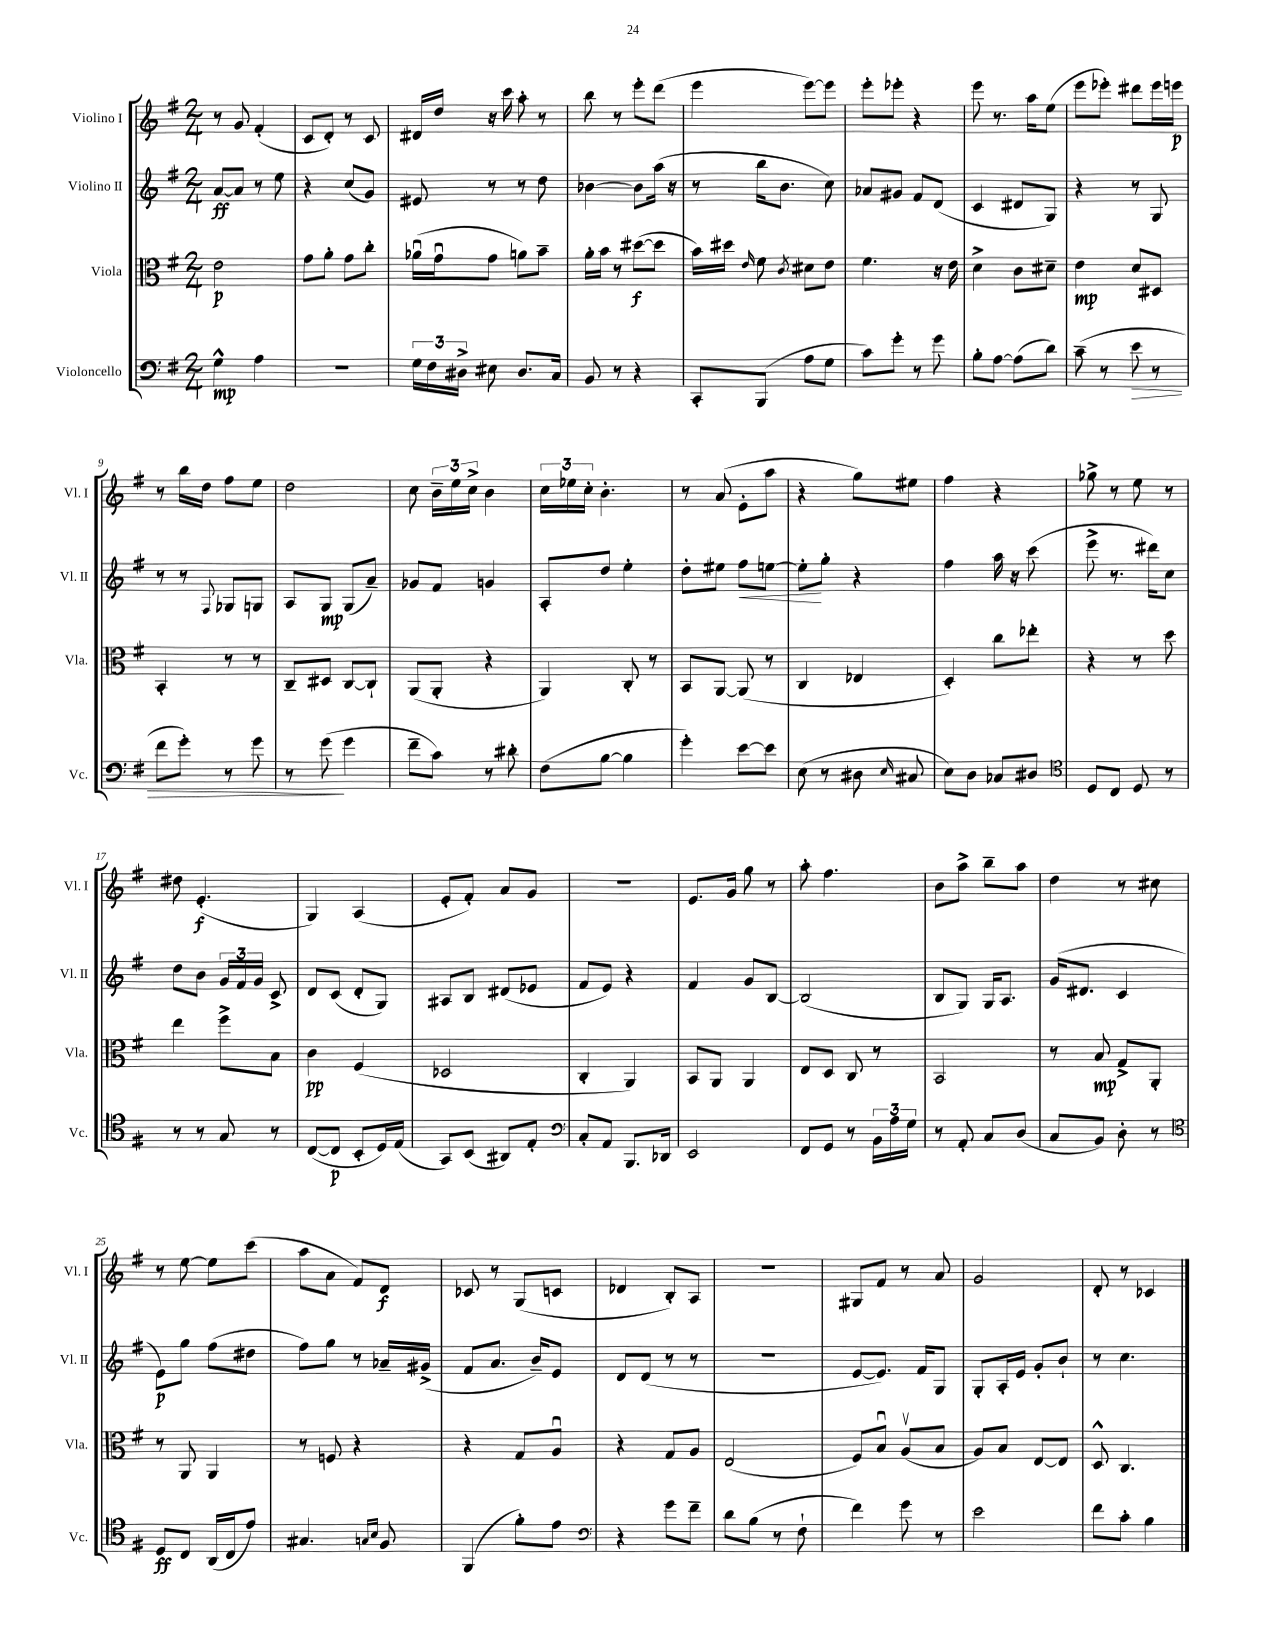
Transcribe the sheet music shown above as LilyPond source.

<<
\new StaffGroup <<
\new Staff = "s0" \with { instrumentName = "Violino I" shortInstrumentName = "Vl. I" } {
    \clef treble \key g \major \numericTimeSignature \time 2/4
    \autoBeamOff r8 g'8 fis'4-.( |
    c'8[ d'8]-.) r8 c'8 |
    dis'16[ d''16] r16 c'''16 a''8-. r8 |
    b''8 r8 e'''8[-. d'''8]( |
    e'''4 e'''8[~) e'''8] |
    e'''8[-. ees'''8]-. r4 |
    e'''8 r8. a''16[ e''8]( |
    e'''8[ ees'''8]-.) dis'''8[ ees'''16 e'''16]\p |
    r8 b''16[ d''16] fis''8[ e''8] |
    d''2 |
    c''8 \tuplet 3/2 { b'16[-- e''16 c''16]-> } b'4 |
    \tuplet 3/2 { c''16[ ees''16 c''16]-. } b'4.-. |
    r8 a'8( e'8[-. a''8] |
    r4 g''8[) eis''8] |
    fis''4 r4 |
    ges''8-> r8 e''8 r8 |
    dis''8 e'4.-.\f( |
    g4) a4( |
    e'8[-. fis'8]-.) a'8[ g'8] |
    R2 |
    e'8.[ g'16] g''8 r8 |
    a''8-. fis''4. |
    b'8[ a''8]-> b''8[-- a''8] |
    d''4 r8 cis''8 |
    r8 e''8~ e''8[ c'''8]( |
    a''8[ a'8] fis'8[) d'8]\f |
    ces'8 r8 g8[( c'8] |
    des'4 b8[-.) a8] |
    R2 |
    gis8[ fis'8] r8 a'8 |
    g'2 |
    d'8-. r8 ces'4 \bar "|." |
}
\new Staff = "s1" \with { instrumentName = "Violino II" shortInstrumentName = "Vl. II" } {
    \clef treble \key g \major \numericTimeSignature \time 2/4
    \autoBeamOff a'8[~\ff a'8] r8 e''8 |
    r4 c''8[( g'8]) |
    eis'8 r8 r8 d''8 |
    bes'4~ bes'8[ a''16]( r16 |
    r8 b''16[ b'8.] c''8) |
    aes'8[ gis'8] fis'8[ d'8]( |
    c'4 dis'8[ g8]) |
    r4 r8 g8 |
    r8 r8 \appoggiatura { fis8 } ges8[ g8] |
    a8[ g8]\mp g8[( a'8]--) |
    ges'8[ fis'8] g'4 |
    a8[-. d''8] e''4-. |
    d''8[-. eis''8] fis''8[\< e''8]~ |
    e''8[-.\! g''8]-. r4 |
    fis''4 a''16 r16 c'''8( |
    e'''8-> r8. dis'''16[) c''8] |
    d''8[ b'8] \tuplet 3/2 { g'16[ fis'16 g'16] } c'8-> |
    d'8[ c'8]( d'8[-. g8]) |
    ais8[ b8] dis'8[( ees'8] |
    fis'8[ e'8]) r4 |
    fis'4 g'8[ b8]~ |
    b2( |
    b8[ g8]) g16[ a8.] |
    g'16[( dis'8.] c'4 |
    e'8[\p) g''8] fis''8[( dis''8] |
    fis''8[) g''8] r8 aes'16[-- gis'16]->( |
    fis'8[ a'8.] b'16[--) e'8] |
    d'8[ d'8]( r8 r8 |
    R2 |
    e'8[~ e'8.]) fis'16[ g8] |
    g8[-. a16-. e'16] g'8[-. b'8]-! |
    r8 c''4. \bar "|." |
}
\new Staff = "s2" \with { instrumentName = "Viola" shortInstrumentName = "Vla." } {
    \clef alto \key g \major \numericTimeSignature \time 2/4
    \autoBeamOff e'2\p |
    g'8[ a'8]-. g'8[ c''8]-. |
    aes'16[\downbow( g'16\downbow g'8] a'8[) b'8]-- |
    a'16[-. b'16] r8 dis''8[~\f( dis''8] |
    b'16[) dis''16] \grace { e'16 } fis'8 \acciaccatura { c'8 } dis'8[ e'8] |
    fis'4. r16 e'16 |
    d'4-> c'8[ dis'8]-- |
    e'4\mp d'8[ dis8] |
    b,4-. r8 r8 |
    c8[-- dis8] c8[~ c8]-! |
    a,8[( a,8]-. r4 |
    a,4) c8-. r8 |
    b,8[ a,8]~ a,8( r8 |
    c4 ees4 |
    d4-.) c''8[ ees''8]-. |
    r4 r8 d''8 |
    e''4 fis''8[-> b8] |
    c'4\pp fis4( |
    des2 |
    c4-. a,4) |
    b,8[ a,8] a,4 |
    e8[ d8] c8 r8 |
    b,2 |
    r8 b8\mp g8[-> a,8]-. |
    r8 a,8 a,4 |
    r8 f8 r4 |
    r4 g8[ a8]\downbow |
    r4 g8[ a8] |
    e2( |
    fis8[) b8]\downbow a8[\upbow( b8] |
    a8[) b8] e8[~ e8] |
    d8-^ c4. \bar "|." |
}
\new Staff = "s3" \with { instrumentName = "Violoncello" shortInstrumentName = "Vc." } {
    \clef bass \key g \major \numericTimeSignature \time 2/4
    \autoBeamOff g4-^\mp a4 |
    r2 |
    \tuplet 3/2 { g16[ fis16 dis16]-> } eis8 dis8.[ c16] |
    b,8 r8 r4 |
    c,8[-. b,,8]( a8[ g8] |
    c'8[) g'8]-. r8 g'8 |
    b8[-. a8]~ a8[( d'8]) |
    c'8--( r8 e'8\> r8 |
    fis'8[ g'8]-.) r8 g'8 |
    r8 g'8\!( g'4 |
    fis'8[-- c'8]) r8 dis'8-. |
    fis8[( b8]~ b4 |
    g'4-.) e'8[~ e'8] |
    e8( r8 dis8 \grace { e16 } cis8 |
    e8[) d8] ces8[ dis8] |
    \clef tenor d8[ c8] d8 r8 |
    r8 r8 g8 r8 |
    c8[~( c8]\p b,8[-. d16) e16]( |
    g,8[) b,8]( ais,8[) e8]-. |
    \clef bass c8[-. a,8] b,,8.[ des,16] |
    e,2 |
    fis,8[ g,8] r8 \tuplet 3/2 { b,16[ a16 g16] } |
    r8 a,8-. c8[ d8]( |
    c8[ b,8]) d8-. r8 |
    \clef tenor d8[\ff c8] a,16[( c16 e'8]) |
    gis4. \grace { g16[ b16] } fis8 |
    fis,4( fis'8[-.) e'8] |
    \clef bass r4 g'8[ fis'8]-- |
    d'8[ b8]( r8 fis8-! |
    fis'4) g'8 r8 |
    e'2 |
    fis'8[ c'8]-. b4 \bar "|." |
}
>>
>>
